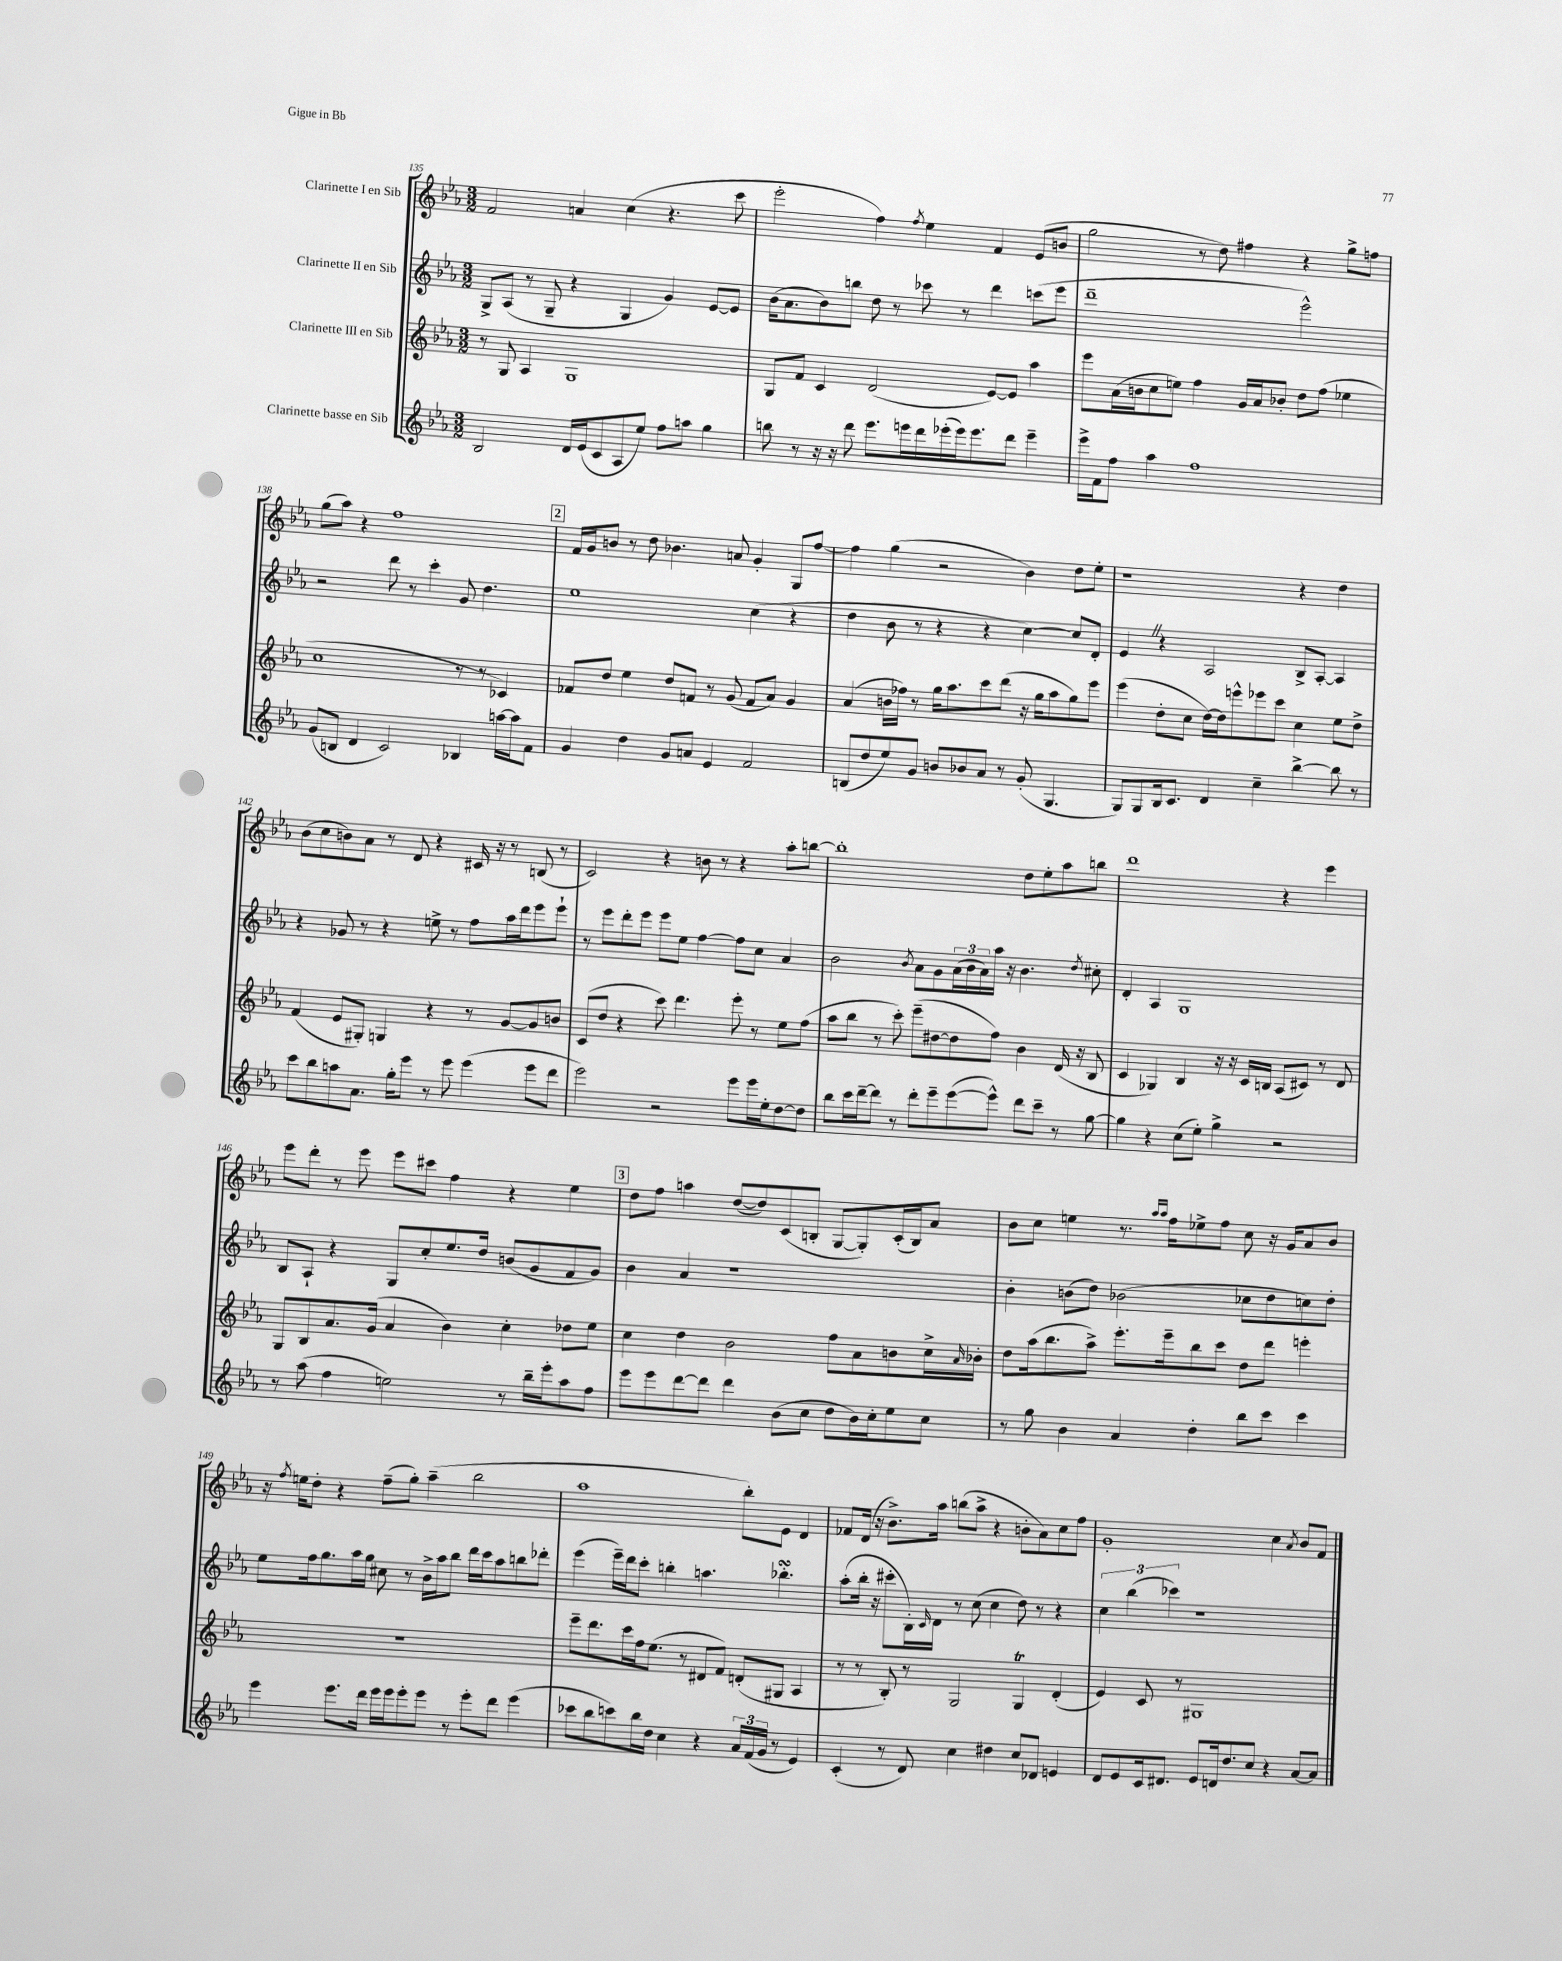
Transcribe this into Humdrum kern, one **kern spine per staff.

**kern	**kern	**kern	**kern
*part4	*part3	*part2	*part1
*staff4	*staff3	*staff2	*staff1
*I"Clarinette basse en Sib	*I"Clarinette III en Sib	*I"Clarinette II en Sib	*I"Clarinette I en Sib
*clefG2	*clefG2	*clefG2	*clefG2
*k[b-e-a-]	*k[b-e-a-]	*k[b-e-a-]	*k[b-e-a-]
*M3/2	*M3/2	*M3/2	*M3/2
=135	=135	=135	=135
2B-/	8r	8G^/L	2f/
.	8G/	(8A-/J	.
.	4A-/	8r	.
.	.	8G~/	.
16d/LL	1G	4r	4an/
(16e-/J	.	.	.
8c/	.	.	.
8A-/	.	4G/	(4cc\
8ee-/J)	.	.	.
8ff\L	.	4g/)	4.r
8aan\J	.	.	.
4gg\	.	[8e-/L	.
.	.	8e-/J]	8ccc\
=136	=136	=136	=136
8bbn\	8G/L	(16b-\KL	2eee-'\
.	.	8.a-\	.
8r	8f/J	.	.
16r	4c/	8b-\)	.
16r	.	.	.
8ddd\	.	8bbn\J	.
8.eee-\L	(2d/	8dd\	4ff\)
.	.	8r	.
16eeen\L	.	.	.
.	.	.	8qff/
16ddd\	.	8ccc-X\	4ee-\
(16eee-X'\	.	.	.
16eee-\J)	.	8r	.
8.eee-\	.	.	.
.	[8e-/L)	4ddd\	4f/
8ddd\J	8e-/J]	.	.
4eee-~\	4aa-\	(8cccn\L	(8e-/L
.	.	8eee-\J	8bn/J
=137	=137	=137	=137
16eee-^\LL	8eee-\L	1ddd~	2gg\
16f\J	.	.	.
8ff\J	(16a-\L	.	.
.	16bn\J	.	.
4aa-\	8cc\	.	.
.	8een\J)	.	.
1ff	4ff\	.	8r
.	.	.	8dd\)
.	16g/LL	.	4ff#X\
.	16a-/J	.	.
.	8b-X'/J	.	.
.	8dd\L	2eee-^^\)	4r
.	(8ff\J	.	.
.	4ee-X\	.	8gg^\L
.	.	.	8ffn\J
!!LO:LB:g=z
=138	=138	=138	=138
(8g/L	1cc	2r	(8gg\L
8Bn/J	.	.	8aa-\J)
4d/	.	.	4r
2c/)	.	8ddd\	1ff
.	.	8r	.
.	.	4ccc'\	.
4B-X/	8r	8g/	.
.	8r	4.dd\	.
[16aan\LL	4c-X/)	.	.
16aa\J]	.	.	.
8f\J	.	.	.
!!LO:REH:place=s1:t=2
=139	=139	=139	=139
4g/	8f-X/L	1ee-	16f/LL
.	.	.	16g/J
.	8dd/J	.	8bn/J
4dd\	4ee-\	.	8r
.	.	.	8dd\
8g/L	8dd/L	.	4.b-X\
8an/J	8fn/J	.	.
4e-/	8r	.	.
.	(8g/	.	8an/
2f/	8f/L	(4cc\	4g'/
.	8a-/J)	.	.
.	4g/	4r	8G/L
.	.	.	[8ff/J
=140	=140	=140	=140
(8Bn/L	(4a-/	4dd\	4ff\]
8dd/	.	.	.
8ee-/)	16bn\LL	8b-\	(4gg\
.	16ff-X\JJ)	.	.
8g/J	8r	8r	.
8bn/L	16gg\KL	4r	2r
.	8.aa-\	.	.
8b-X/	.	.	.
8a-/J	8ccc\	4r	.
8r	(8ddd\J	.	.
(8g'/	16r	[4cc\)	4b-\)
.	16gg\KL	.	.
4.G/	8aa-\	.	.
.	8gg\)	8cc/L]	8dd\L
.	8eee-\J	8d'/J	8ee-'\J
=141	=141	=141	=141
8G/L)	(4eee-\	4e-Z/	1r
8G/	.	.	.
16B-/k	8dd'\L	4r	.
8.c/J	.	.	.
.	8cc\J	.	.
4d/	[16dd\LL)	2A-/	.
.	16dd\J]	.	.
.	8eeen^^\	.	.
4cc~\	8eee-X\	.	.
.	8ccc\J	.	.
[4bb-^\	4cc\	8B-^/L	4r
.	.	[8A-'/J	.
8bb-\]	8ee-\L	4A-/]	4dd\
8r	8dd^\J	.	.
!!LO:LB:g=z
=142	=142	=142	=142
8ccc\L	(4f/	4r	(8b-\L
8bb-\	.	.	8cc\
8aan\	8e-/L	8g-X/	8bn\)
8.a-\J	8G#X'/J)	8r	8a-\J
.	4Gn/	4r	8r
16gg'\KL	.	.	.
8eee-\J	.	.	8d/
8r	4r	8een^\	4r
8eee-\	.	8r	.
(4eee-\	8r	8ff\L	16c#X/
.	.	.	16r
.	[8g/L	16aa-\L	8r
.	.	16ddd\J	.
8eee-\L	8g/]	8eee-\	(8Bn/
8ddd\J	8bn/J	8eee-`\J	8r
=143	=143	=143	=143
2eee-\)	(8c/L	8r	2c/)
.	8dd/J	8eee-\L	.
.	4r	8ddd'\	.
.	.	8eee-\J	.
2r	8ccc\)	8eee-\L	4r
.	4.ddd\	8ee-\J	.
.	.	[4ff\	8bn\
.	.	.	8r
8eee-\L	8eee-'\	8ff\L]	4r
16eee-\L	8r	8cc\J	.
16ee-'\J	.	.	.
[8dd\	8ee-\L	4a-/	8aa-'\L
8dd\J]	(8ff\J	.	[8bbn\J
=144	=144	=144	=144
8bb-\L	8aa-\L	2b-\	1bb']
16ccc\L	8bb-\J	.	.
[16ddd~\J	.	.	.
8ddd\J]	8r	.	.
8r	8ccc'\)	.	.
.	.	8qb-/	.
8ddd'\L	(8eee-~\L	8a-\L	.
8eee-~\	[8dd#X\	8g\	.
([8eee-\	8dd#\]	(24a-\L	.
.	.	24b-\	.
.	.	24a-\)	.
8eee-^^\J])	8ff\J)	16aa-\JJ	.
.	.	16r	.
8ddd\L	4b-\	4.b-\	8dd\L
8ccc~\J	.	.	8ee-'\
8r	(16d/	.	8aa-\
.	16r	.	.
.	.	8qdd/	.
[8gg\	8B-/	8cc#X'\	8bbn\J
=145	=145	=145	=145
4gg\]	4c/	4d'/	1ddd
4r	4G-X/)	4A-/	.
(8cc\L	4B-/	1G	.
8ee-'\J)	.	.	.
4gg^\	16r	.	.
.	16r	.	.
.	16c/LL	.	.
.	16Bn/JJ	.	.
2r	(8A-/L	.	4r
.	8c#X/J)	.	.
.	8r	.	4eee-\
.	8d/	.	.
!!LO:LB:g=z
=146	=146	=146	=146
8r	8G/L	8B-/L	8eee-\L
(8aa-\	8B-/	8A-`/J	8ddd'\J
4ff\	8.a-/	4r	8r
.	.	.	8eee-\
.	(16g/Jk	.	.
2een\)	4a-/	8G/L	8eee-\L
.	.	8cc'/	8ccc#X\J
.	4b-\)	8.ee-/	4ff\
.	.	16dd/Jk	.
8r	4cc'\	(8bn/L	4r
16bb-~\LL	.	8g/	.
16eee-'\J	.	.	.
8aa-\	8dd-X\L	8f/	4ee-\
8ff\J	8ee-\J	8g/J)	.
!!LO:REH:place=s1:t=3
=147	=147	=147	=147
8eee-\L	4cc\	4b-\	8dd\L
8eee-\	.	.	8ff\J
[8ddd\	4dd\	4a-/	4aan\
8ddd\J]	.	.	.
4ddd\	2b-\	1r	([8dd/L
.	.	.	8dd/])
(8b-\L	.	.	(8c/
8cc\J	.	.	8Bn'/J
8dd\L	8ff\L	.	[8G/L
16b-\L)	8a-\	.	8G'/])
16cc'\J	.	.	.
8ee-\	8bn\	.	(16c'/L
.	.	.	16B/J)
8cc\J	16cc^\L	.	8a-/J
.	16qqa-/	.	.
.	16b-X'\JJ	.	.
=148	=148	=148	=148
8r	8dd\L	4b-'\	8b-\L
8gg\	(16aa-\k	.	8cc\J
.	8.bb-\	.	.
4b-\	.	(8bn\L	4een\
.	8aa-^\J)	8dd\J)	.
4a-/	8.eee-'\L	(2b-X\	8.r
.	.	.	16qqaa-/LL
.	.	.	16qqaa-/JJ
.	16eee-~\k	.	16ff\KL
4dd'\	8bb-\	.	8ee-X^\
.	8ccc\J	.	8ff\J
8bb-\L	8dd\L	8cc-X\L	8cc\
8ccc\J	8ddd\J	8dd\	16r
.	.	.	16g/KL
4ccc\	4eeen'\	8ccn\)	8a-/
.	.	8dd'\J	8b-/J
!!LO:LB:g=z
=149	=149	=149	=149
4eee-\	1.r	8ee-\L	16r
.	.	.	8qff/
.	.	.	16een\KL
.	.	16ff\k	8dd'\J
.	.	8.gg\	.
8.eee-\L	.	.	4r
.	.	16aa-\L	.
16ddd\Jk	.	16gg\JJ	.
16eee-\LL	.	8cc#X\	(8ff~\L
16eee-\J	.	.	.
8eee-'\	.	8r	8gg'\J)
8eee-\J	.	16b-^\LL	(4aa-~\
.	.	16aa-\J	.
8r	.	8bb-\J	.
8eee-'\L	.	16ddd\LL	2bb-\
.	.	16ccc\J	.
8ddd\J	.	8aa-\	.
(4eee-\	.	8bbn\	.
.	.	8ddd-X'\J	.
=150	=150	=150	=150
8ccc-X\L	8eee-~\L	(4eee-\	1aa-
8bb-\	8.ddd\	.	.
8cccn\)	.	16eee-~\LL)	.
.	16ccc\L	16ddd\J	.
16bb-\L	16ff\J	8ccc'\J	.
16dd\JJ	(8.ee-\J	.	.
4cc\	.	4bbn'\	.
.	8r	.	.
4r	8d#X/L	4.aan\	.
.	8f/J)	.	.
24a-/LL	(8dn'/L	.	8bb-'\L)
(24f/	.	.	.
24g/JJ	.	.	.
8r	8G#X/J	4.bb-XsSSS'\	8e-\J
4e-/)	4A-/	.	4d/
=151	=151	=151	=151
(4c'/	8r	(8aa-'\L	8f-X/L
.	8r	16bb-'\Jk	(16d/Jk
.	.	16r	16r
8r	8B-'/)	8ccc#X'\L	8.b-^\L)
8d/)	8r	16B-'\L)	.
.	.	16qqc/	.
.	.	16d\JJ	16aa-\Jk
4cc\	2G/	8r	(8bbn\L
.	.	(8cc\	8aa-^\J
4dd#X\	.	4cc\	4r
8cc/L	4Gt/	8dd\)	8bn'\L
8d-X/J	.	8r	8a-\)
4en/	(4d'/	4r	8cc\
.	.	.	8ff\J
=152	=152	=152	=152
8d/L	4e-/)	6cc\	1g'
8e-/	.	.	.
.	.	(6bb-\	.
16c/k	8c/	.	.
8.d#X/J	.	.	.
.	.	6ccc-X\)	.
.	8r	.	.
8e-/L	1G#X	1r	.
16dn/k	.	.	.
8.dd/	.	.	.
8cc/J	.	.	.
4r	.	.	4cc\
.	.	.	8qa-/
[8a-/L	.	.	8b-/L
8a-/J]	.	.	8f/J
==	==	==	==
*-	*-	*-	*-
